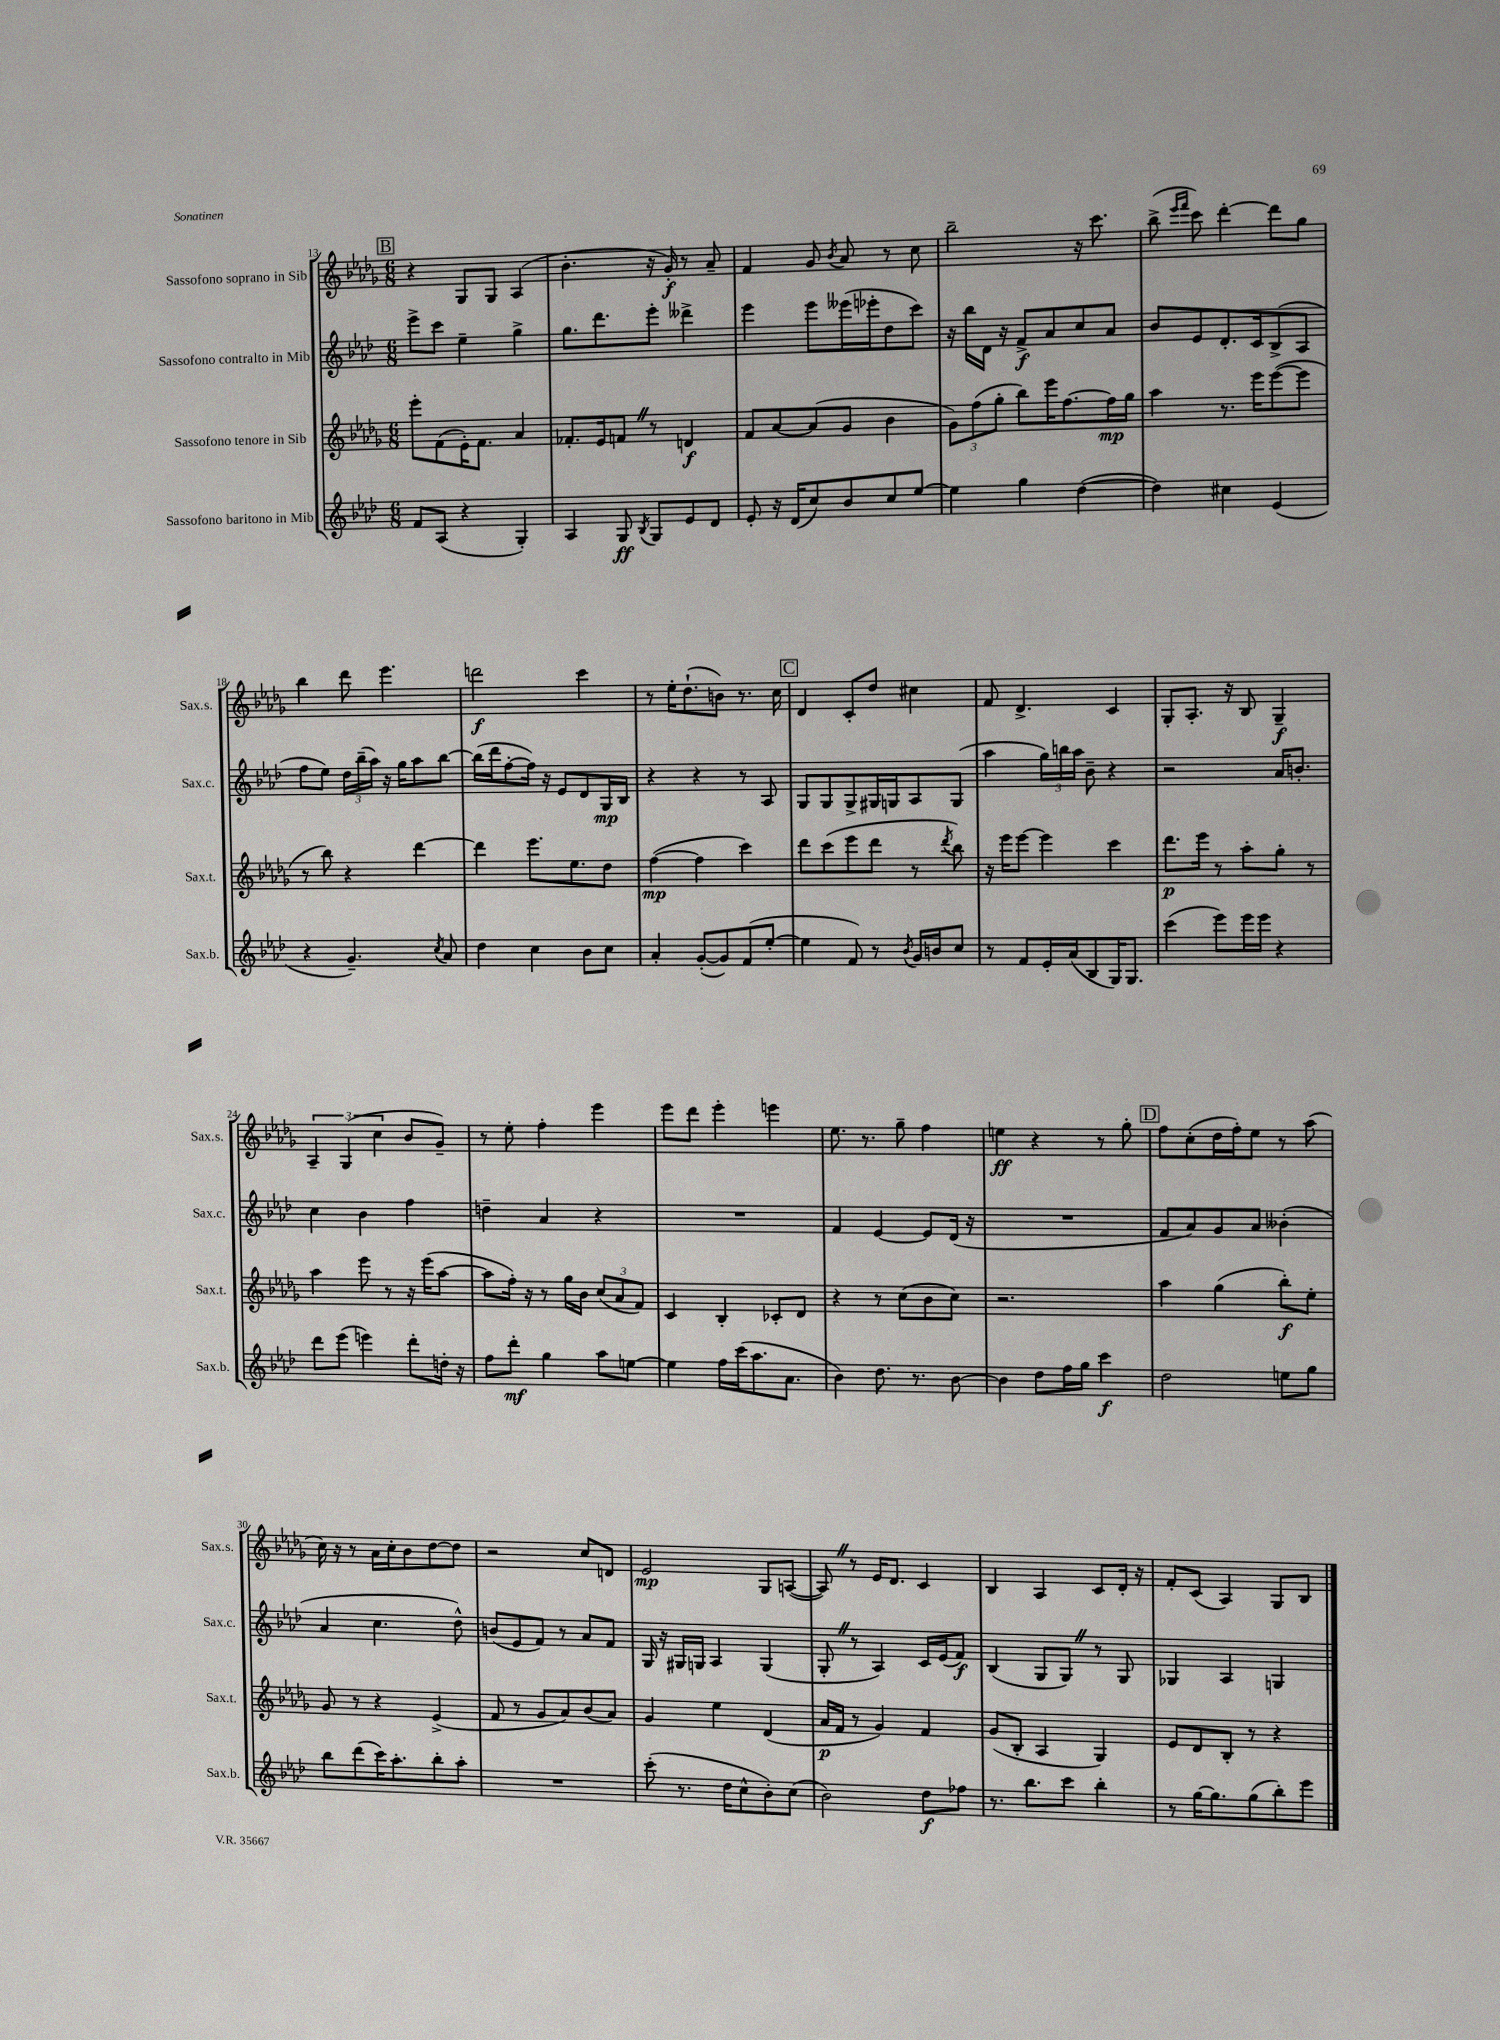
<<
\new StaffGroup <<
\new Staff = "s0" \with { instrumentName = "Sassofono soprano in Sib" shortInstrumentName = "Sax.s." } {
    \clef treble \key des \major \numericTimeSignature \time 6/8
    \autoBeamOff \mark \markup { \box "B" } r4 ges8[ ges8] aes4( |
    bes'4.-. r16 ges'16-.\f) r8 aes'8-- |
    f'4 ges'8 \acciaccatura { bes'8 } aes'8 r8 c''8 |
    bes''2-- r16 c'''8. |
    bes''8->( \grace { ees'''16[ f'''16] } c'''8) des'''4~-. des'''8[ ges''8] |
    bes''4 des'''8 ees'''4. |
    d'''2\f c'''4 |
    r8 ees''16[-. des''8.-!( b'8]) r8. c''16 |
    \mark \markup { \box "C" } des'4 c'8[-. des''8] cis''4 |
    f'8 des'4.-> c'4 |
    ges8[-. aes8.]-. r16 bes8 ges4--\f |
    \tuplet 3/2 { aes4-- ges4( c''4 } bes'8[ ges'8]--) |
    r8 ees''8-. f''4-. ees'''4 |
    ees'''8[ des'''8] ees'''4-. e'''4 |
    ees''8. r8. ges''8-- f''4 |
    e''4\ff r4 r8 ges''8-. |
    \mark \markup { \box "D" } f''8[ c''8-.( des''16 f''16-.) ees''8] r8 aes''8( |
    c''16) r16 r8 aes'16[ c''16-. bes'8 des''8~ des''8] |
    r2 c''8[ d'8] |
    ees'2\mp ges8[ a8]~( |
    a8) \once \override BreathingSign.text = \markup { \musicglyph "scripts.caesura.straight" } \breathe r8 ees'16[ des'8.] c'4 |
    bes4 aes4 c'8[ des'16]-. r16 |
    f'8[-. c'8]( aes4) ges8[ bes8] \bar "|." |
}
\new Staff = "s1" \with { instrumentName = "Sassofono contralto in Mib" shortInstrumentName = "Sax.c." } {
    \clef treble \key aes \major \numericTimeSignature \time 6/8
    \autoBeamOff \mark \markup { \box "B" } ees'''8[-> c'''8] ees''4-- g''4-> |
    g''8.[ des'''8. ees'''8]-. deses'''4-> |
    ees'''4 ees'''8[ eeses'''16( ees'''16-. des''8 c'''8]) |
    r16 bes''16[ des'16] r16 f'8[->\f aes'8 c''8 aes'8] |
    bes'8[ ees'8 des'8.-. c'16 bes8->( aes8] |
    f''8[ ees''8]) \tuplet 3/2 { des''16[ bes''16--( aes''16]) } r16 g''16[ aes''8 bes''8]~ |
    bes''16[( des'''16 f''8~-. f''16]) r16 ees'8[ des'8 g16\mp bes16] |
    r4 r4 r8 aes8 |
    \mark \markup { \box "C" } g8[ g8 g8-> gis16 g16 aes8 g8]( |
    aes''4 \tuplet 3/2 { g''16[) b''16 aes''16] } bes'8-- r4 |
    r2 aes'16[ b'8.]-. |
    c''4 bes'4 f''4 |
    d''4-- aes'4 r4 |
    R2. |
    f'4 ees'4~ ees'8[ des'16]( r16 |
    R2. |
    \mark \markup { \box "D" } f'8[ aes'8) g'8 aes'8] beses'4-.( |
    aes'4 c''4. des''8-^) |
    b'8[( ees'8 f'8]) r8 aes'8[ f'8] |
    g16 r16 gis16[ g16] aes4 g4( |
    g8-. \once \override BreathingSign.text = \markup { \musicglyph "scripts.caesura.straight" } \breathe r8 aes4) c'16[ ees'16( f'8]\f) |
    bes4( g8[ g8]) \once \override BreathingSign.text = \markup { \musicglyph "scripts.caesura.straight" } \breathe r8 g8 |
    ges4 aes4 g4 \bar "|." |
}
\new Staff = "s2" \with { instrumentName = "Sassofono tenore in Sib" shortInstrumentName = "Sax.t." } {
    \clef treble \key des \major \numericTimeSignature \time 6/8
    \autoBeamOff \mark \markup { \box "B" } ees'''8[-. f'8( ees'16-.) f'8.] aes'4 |
    fes'8.[-. ees'16 f'8] \once \override BreathingSign.text = \markup { \musicglyph "scripts.caesura.straight" } \breathe r8 d'4\f |
    f'8[ aes'8~ aes'8( ges'8] bes'4 |
    \tuplet 3/2 { ges'8[) f''8( ges''8]-. } bes''8[) ees'''16 f''8.~ f''16\mp ges''16] |
    aes''4 r8. ees'''16[ ees'''8~( ees'''8] |
    r8 bes''8) r4 des'''4~ |
    des'''4 ees'''8.[ ees''8. des''8] |
    f''4~\mp( f''4 c'''4) |
    \mark \markup { \box "C" } des'''8[ c'''8( ees'''8 des'''8] r8 \acciaccatura { des'''8 } bes''8) |
    r16 ees'''16[ ees'''8]~ ees'''4 c'''4 |
    des'''8.[\p ees'''16] r8 aes''8[-. ges''8]-. r8 |
    aes''4 ees'''8 r8 r16 ees'''16[( aes''8]~ |
    aes''8[ f''16]-.) r16 r8 ges''16[ bes'16] \tuplet 3/2 { c''8[( aes'8 f'8]) } |
    c'4 bes4-. ces'8[-. des'8] |
    r4 r8 c''8[( bes'8 c''8]) |
    r2. |
    \mark \markup { \box "D" } aes''4 ges''4( bes''8[-.\f) ees''8]-. |
    ges'8 r8 r4 ees'4->( |
    f'8 r8 ges'8[ aes'8) bes'8( aes'8]) |
    ges'4 ees''4 des'4( |
    aes'16[\p f'16] r8 ges'4) f'4 |
    ges'8[( bes8]-. aes4 ges4) |
    ees'8[ des'8 bes8]-. r8 r4 \bar "|." |
}
\new Staff = "s3" \with { instrumentName = "Sassofono baritono in Mib" shortInstrumentName = "Sax.b." } {
    \clef treble \key aes \major \numericTimeSignature \time 6/8
    \autoBeamOff \mark \markup { \box "B" } f'8[ aes8]( r4 g4-.) |
    aes4 g8\ff \acciaccatura { bes8 } g8[ ees'8 des'8] |
    ees'8-. r16 des'16[( c''8) bes'8 c''8 ees''8]~ |
    ees''4 g''4 des''4~( |
    des''4) cis''4 ees'4( |
    r4 g'4.--) \acciaccatura { c''8 } aes'8 |
    des''4 c''4 bes'8[ c''8] |
    aes'4-. g'8[~-.( g'8) f'8( ees''8]~-. |
    \mark \markup { \box "C" } ees''4 f'8) r8 \acciaccatura { bes'8 } g'16[ b'16 c''8] |
    r8 f'8[ ees'16-. aes'16( bes8 g16) g8.] |
    c'''4( ees'''8[) ees'''16 ees'''16] r4 |
    des'''8[ ees'''8]( e'''4) des'''8[-. d''16]-. r16 |
    f''8[ des'''8]-.\mf g''4 aes''8[ e''8]~ |
    e''4 f''16[ c'''16( aes''8. aes'8.] |
    bes'4) des''8. r8. bes'8~ |
    bes'4 des''8[ f''16 g''16] c'''4\f |
    \mark \markup { \box "D" } des''2 e''8[ g''8] |
    bes''8[ des'''8( c'''16) aes''8.-. bes''8-. aes''8]-. |
    R2. |
    c'''8-.( r8. des''16[ c''8-^ bes'8-.) c''8]( |
    bes'2) des''8[\f fes''8] |
    r8. bes''8.[ c'''8] bes''4-. |
    r8 g''16[~ g''8. g''8( bes''8-.) ees'''8] \bar "|." |
}
>>
>>
\layout { \context { \Score currentBarNumber = #13 } }
